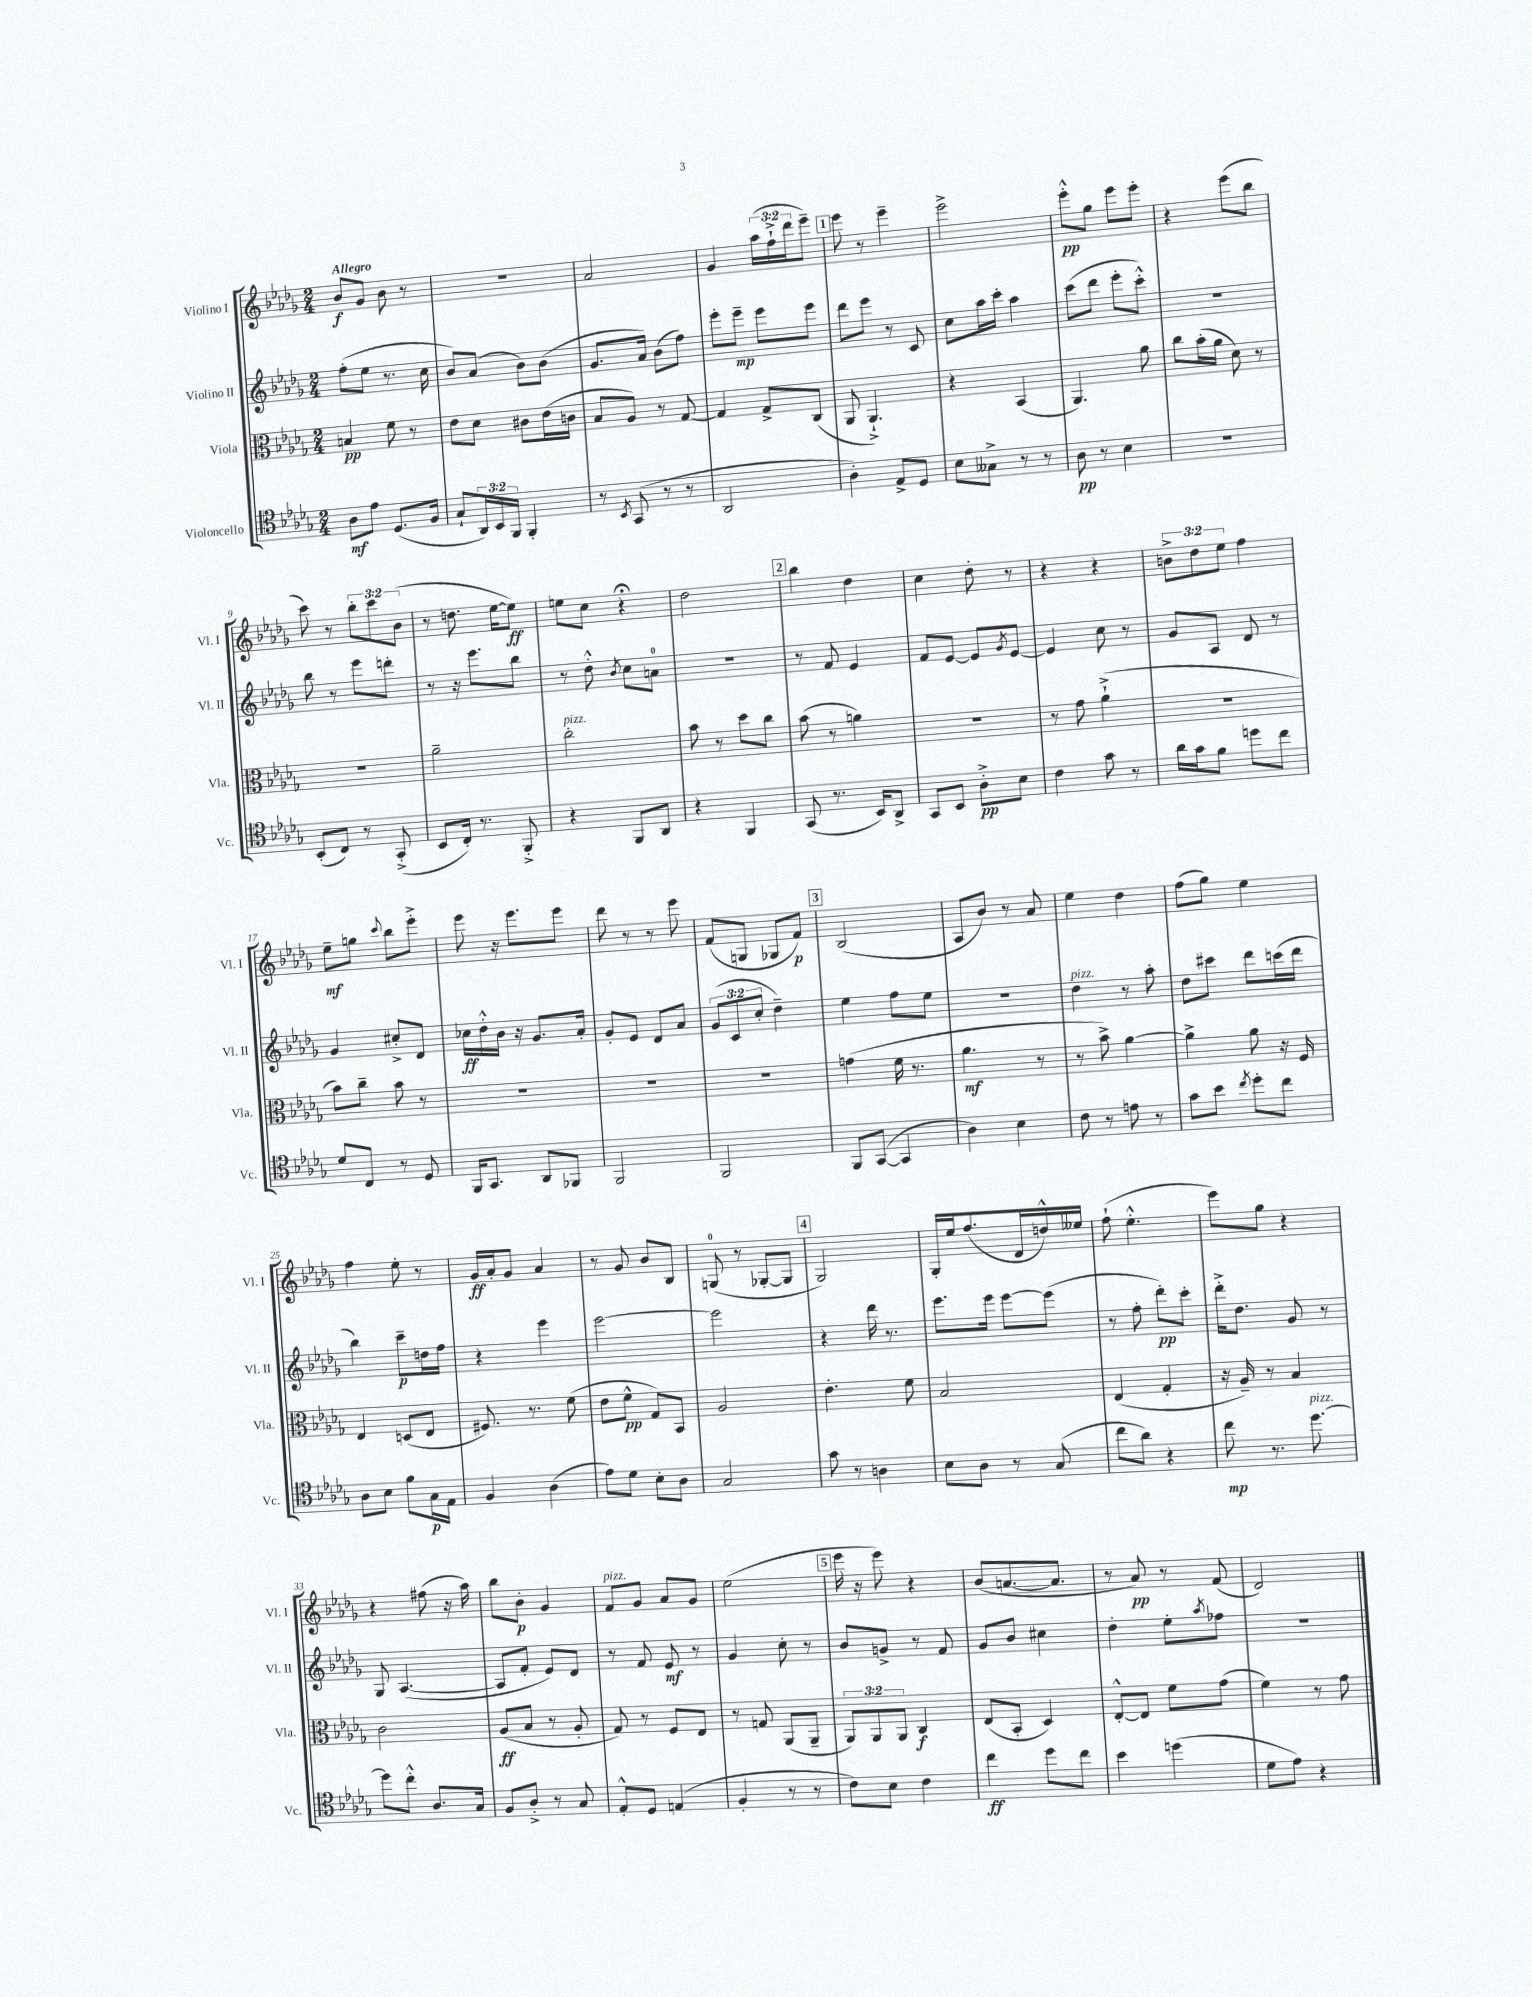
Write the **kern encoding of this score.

**kern	**kern	**kern	**kern
*staff4	*staff3	*staff2	*staff1
*clefC4	*clefC3	*clefG2	*clefG2
*k[b-e-a-d-g-]	*k[b-e-a-d-g-]	*k[b-e-a-d-g-]	*k[b-e-a-d-g-]
*M2/4	*M2/4	*M2/4	*M2/4
8A-	4B	(8ff'	8b-
8e-	.	8ee-	8g-
(8.D-	8f	8.r	8b-
.	8r	.	8r
16F	.	16cc	.
=	=	=	=
8G-`	8e-	8b-)	2r
24AA-)	8d-	(8a-	.
24BB-	.	.	.
24FF	.	.	.
4FF'	8c#	8b-)	.
.	(16e-	(8b-	.
.	16c	.	.
=	=	=	=
8r	8B-	8.g-	2a-
8qBB-	.	.	.
(8GG-	8A-)	.	.
.	.	16a-)	.
8r	8r	(8b-	.
8r	[8G-	8ff)	.
=	=	=	=
2AA-	4G-]	8eee-'	4g-
.	.	8eee-~	.
.	8G-^	8eee-	(24aa-
.	.	.	24ff`^
.	.	.	24ddd-
.	(8C	8eee-	8eee-~)
=	=	=	=
4A-')	8AA-	8ddd-	8eee-
.	4.AA-`^)	8eee-	8r
8E-^	.	8r	4eee-~
8D-	.	8c	.
=	=	=	=
8B-	4r	8cc	2eee-^
8G--^	.	16aa-	.
.	.	16ccc'	.
8r	(4BB-	4aa-	.
8r	.	.	.
=	=	=	=
8A-	4.AA-)	(8ccc	8eee-'^^
8r	.	8ddd-	8gg-
4B-	.	8eee-'	8eee-
.	8a-	8ccc'^^)	8eee-'
=	=	=	=
2r	8cc	2r	4r
.	(16b-'	.	.
.	16a-	.	.
.	8d-)	.	(8eee-
.	8r	.	8bb-
=	=	=	=
(8BB-'	2r	8bb-	8ccc)
8C)	.	8r	8r
8r	.	8eee-	12bb-'
.	.	.	12ccc
(8GG-'^	.	8ddd'	.
.	.	.	(12b-
=	=	=	=
8BB-	2a-~	8r	8r
16C')	.	16r	8.dd
8.r	.	8.eee-	.
.	.	.	[16ee-
8FF'^	.	8bb-	8ee-])
=	=	=	=
4r	2cc'	8r	8ee
.	.	8dd-'^^	8cc
.	.	8qb-	.
8FF	.	8cc	4r;
8AA-	.	8a	.
=	=	=	=
4r	8b-	2r	2dd-
.	8r	.	.
4FF	8dd-	.	.
.	8cc	.	.
=	=	=	=
(8GG-	(8b-	8r	4bb-
8.r	8r	8f	.
.	4a)	4e-	4dd-
16BB-)	.	.	.
8AA-^	.	.	.
=	=	=	=
8GG-	2r	8f	4cc
8BB-	.	[8e-	.
8A-'^	.	8e-]	8dd-'
.	.	8qg-	.
8B-	.	[8e-	8r
=	=	=	=
4c	8r	4e-]	4r
.	8g-	.	.
8g-	(4a-`^	8cc	4r
8r	.	8r	.
=	=	=	=
16a-	2r	8g-	12b^
16g-	.	.	.
.	.	.	12dd-
8f	.	8A-	.
.	.	.	12ee-
8dd	.	8d-	4ff
8cc	.	8r	.
=	=	=	=
8d-	8b-)	4g-	8ee-~
8C	8cc~	.	8gg
.	.	.	8qqccc
8r	8b-	8cc#'^	8bb-
8D-	8r	8d-	8eee-'^
=	=	=	=
16FF	2r	16cc-	8eee-
8.GG-	.	16dd-'^^	.
.	.	16b-	16r
.	.	16r	8.eee-
8AA-	.	8.g-	.
8FF-	.	.	8eee-
.	.	16a-'	.
=	=	=	=
2FF	2r	8g-'	8ddd-
.	.	8e-	8r
.	.	8d-	8r
.	.	8a-	8eee-
=	=	=	=
2FF	2r	(12g-	(8f
.	.	12c	.
.	.	.	8G
.	.	12cc'	.
.	.	4dd-~)	8G-
.	.	.	8f)
=	=	=	=
8FF	(4g	4ee-	(2B-
([8GG-	.	.	.
4GG-]	16f	8ff	.
.	8.r	.	.
.	.	8ee-	.
=	=	=	=
4A-)	4.a-	2r	8A-
.	.	.	8b-)
4B-	.	.	8r
.	8r	.	8a-
=	=	=	=
8c	8r	4dd-	4ee-
8r	8b-^)	.	.
8e	[4a-	8r	4dd-
8r	.	8aa-'	.
=	=	=	=
8g-	4a-^]	8dd-	(8ff
8b-	.	8ccc#	8gg-)
8qcc	.	.	.
8dd-'	8a-	8ddd-	4ee-
8cc	16r	(16ccc	.
.	16F	16ddd-	.
=	=	=	=
8A-	4E-	4bb-)	4ff
8B-	.	.	.
8f	(8D	8ccc~	8ee-'
16G-	8E-	16dd	8r
16E-	.	16ff	.
=	=	=	=
4F	8.F#)	4r	16g-
.	.	.	16a-'
.	.	.	8g-
.	8.r	.	.
(4A-	.	4eee-	4a-
.	(8f	.	.
=	=	=	=
8e-)	8e-	[2eee-	8r
8d-	8f^^	.	8g-
8B-'	8G-)	.	8b-
8A-	8BB-	.	8B-
=	=	=	=
2G-	2A-	2eee-]	(8G
.	.	.	8r
.	.	.	[8G-'
.	.	.	8G-]
=	=	=	=
8g-	4.e-'	4r	2G-)
8r	.	.	.
4A	.	16ddd-	.
.	.	8.r	.
.	8f	.	.
=	=	=	=
8B-	2B-	8.eee-	16G-'
.	.	.	16ee-
8A-	.	.	(8.ff
.	.	16eee-	.
8r	.	[8eee-	.
.	.	.	16d-
(8G-	.	(8eee-]	16dd^^)
.	.	.	16ee--
=	=	=	=
8cc	(4E-	8r	(8ff`
8a-)	.	8ff'	4.ee-'^^
4r	4G-'	8ddd-')	.
.	.	8ccc'	.
=	=	=	=
8cc	16r	16ddd-'^	8eee-)
.	16A-~)	8.dd-	.
8.r	8r	.	8gg-
.	4B-	8g-	4r
[8.dd-	.	.	.
.	.	8r	.
=	=	=	=
8dd-]	2c	8G-	4r
8cc'^^	.	([4.A-	.
8.A-	.	.	(8ff#
.	.	.	16r
16G-	.	.	16aa-)
=	=	=	=
8F	(8A-	8A-]	8bb-
8A-'^	8B-	8f'	8b-'
8r	8r	8e-)	4g-
8G-	8A-'	8d-	.
=	=	=	=
8E-'^^	8G-)	8r	8f
8D-	8r	8f	8g-
(4E	8F	8e-	8a-
.	8E-	8r	8g-
=	=	=	=
4F'	8r	4g-	(2ee-
.	8G	.	.
8r	(8AA-	8cc'	.
8r	8AA-~	8r	.
=	=	=	=
8c)	12AA-)	8b-	16eee-
.	.	.	16r
.	12AA-	.	.
8B-	.	8g^	8eee-)
.	12AA-	.	.
4c	4C	8r	4r
.	.	8f	.
=	=	=	=
4cc	(8E-	8g-	(8b-
.	8BB-'	8b-	[8.a
8dd-	4D-)	4cc#	.
.	.	.	8.a]
8cc	.	.	.
=	=	=	=
4b-	[8E-'^^	4dd-'	8r
.	8E-]	.	8a-)
(4dd	8f	8ee-'	8r
.	.	8qaa-	.
.	(8g-	8ff-	(8f
=	=	=	=
8d-	4f)	2r	2d-)
8e-)	.	.	.
4r	8r	.	.
.	8g-	.	.
==	==	==	==
*-	*-	*-	*-
